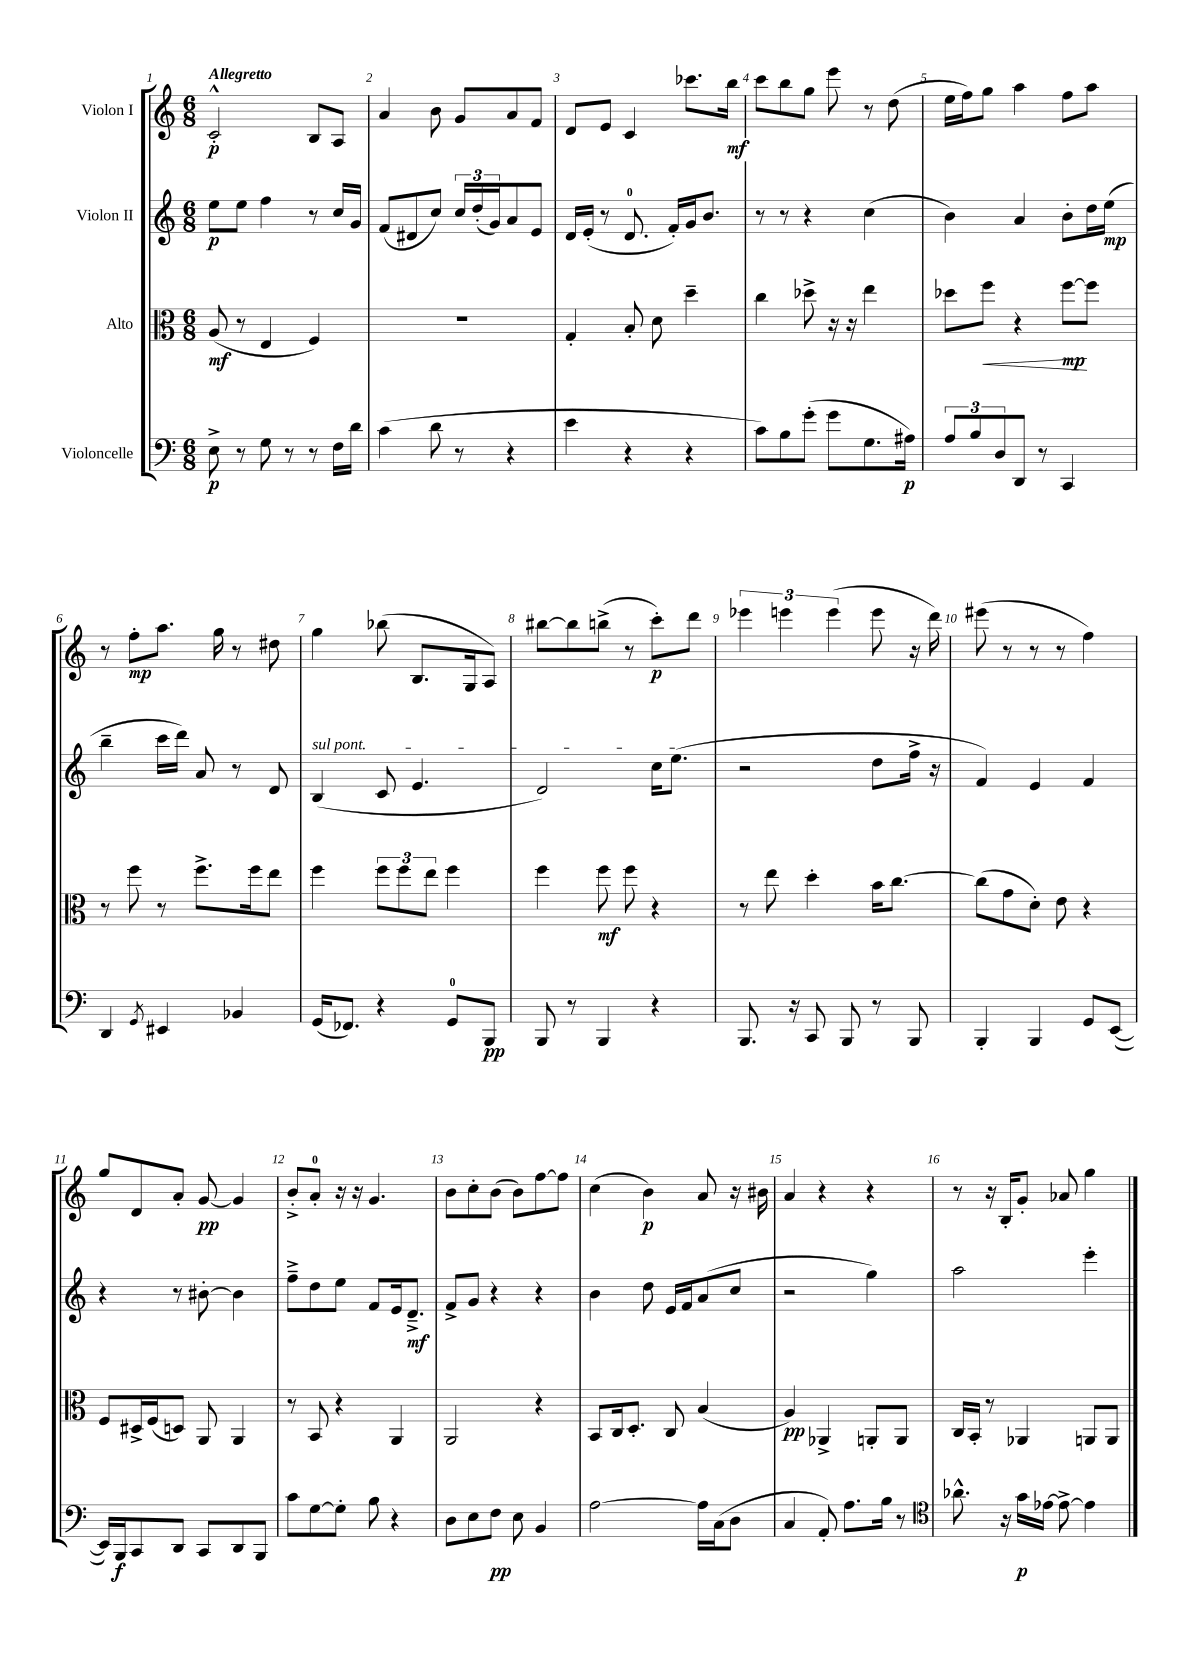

**kern	**dynam	**kern	**dynam	**kern	**dynam	**kern	**dynam
*part4	*part4	*part3	*part3	*part2	*part2	*part1	*part1
*staff4	*staff4	*staff3	*staff3	*staff2	*staff2	*staff1	*staff1
*I"Violoncelle	*	*I"Alto	*	*I"Violon II	*	*I"Violon I	*
*clefF4	*	*clefC3	*	*clefG2	*	*clefG2	*
*k[]	*	*k[]	*	*k[]	*	*k[]	*
*M6/8	*	*M6/8	*	*M6/8	*	*M6/8	*
=1	=1	=1	=1	=1	=1	=1	=1
!	!	!	!	!	!	!LO:TX:a:B:t=Allegretto	!
8E^\	p	(8A/	mf	8ee\L	p	2c'^^/	p
8r	.	8r	.	8ee\J	.	.	.
8G\	.	4E/	.	4ff\	.	.	.
8r	.	.	.	.	.	.	.
8r	.	4F/)	.	8r	.	8B/L	.
16F\LL	.	.	.	16cc/LL	.	8A/J	.
16d\JJ	.	.	.	16g/JJ	.	.	.
=2	=2	=2	=2	=2	=2	=2	=2
(4c\	.	2.r	.	(8f/L	.	4a/	.
.	.	.	.	8d#X/	.	.	.
8d\	.	.	.	8cc/J)	.	8b\	.
8r	.	.	.	24cc/LL	.	8g/L	.
.	.	.	.	(24dd'/	.	.	.
.	.	.	.	24g/J)	.	.	.
4r	.	.	.	8a/	.	8a/	.
.	.	.	.	8e/J	.	8f/J	.
=3	=3	=3	=3	=3	=3	=3	=3
4e\	.	4G'/	.	16d/LL	.	8d/L	.
.	.	.	.	(16e'/JJ	.	.	.
.	.	.	.	8r	.	8e/J	.
4r	.	8B'/	.	8.d/	.	4c/	.
.	.	8d\	.	.	.	.	.
.	.	.	.	16f'/LL)	.	.	.
4r	.	4dd~\	.	16g/J	.	8.ccc-X\L	.
.	.	.	.	8.b/J	.	.	.
.	.	.	.	.	.	16bb\Jk	mf
=4	=4	=4	=4	=4	=4	=4	=4
8c\L)	.	4cc\	.	8r	.	8ccc\L	.
8B\	.	.	.	8r	.	8bb\	.
(8g'\J	.	8dd-X^\	.	4r	.	8gg\J	.
8g\L	.	16r	.	.	.	8eee\	.
.	.	16r	.	.	.	.	.
8.G\	.	4ee\	.	(4cc\	.	8r	.
.	.	.	.	.	.	(8dd\	.
16A#X\Jk)	p	.	.	.	.	.	.
=5	=5	=5	=5	=5	=5	=5	=5
12A/L	.	8dd-X\L	.	4b\)	.	16ee\LL	.
.	.	.	.	.	.	16ff\J)	.
12B/	.	.	.	.	.	.	.
!	!	!	!LO:HP:b	!	!	!	!
.	.	8ff\J	<	.	.	8gg\J	.
12D/	.	.	.	.	.	.	.
8DD/J	.	4r	.	4a/	.	4aa\	.
8r	.	.	.	.	.	.	.
4CC/	.	[8ff\L	mp	8b'\L	.	8ff\L	.
.	.	8ff\J]	[	16dd\L	.	8aa\J	.
.	.	.	.	(16ee\JJ	mp	.	.
!!LO:LB:g=z
=6	=6	=6	=6	=6	=6	=6	=6
4DD/	.	8r	.	4bb~\	.	8r	.
.	.	8ff\	.	.	.	8ff'\L	mp
8qGG/	.	.	.	.	.	.	.
4EE#X/	.	8r	.	16ccc\LL	.	8.aa\J	.
.	.	.	.	16ddd\JJ)	.	.	.
.	.	8.ff^\L	.	8a/	.	.	.
.	.	.	.	.	.	16gg\	.
4BB-X/	.	.	.	8r	.	8r	.
.	.	16ff\k	.	.	.	.	.
.	.	8ee\J	.	8d/	.	8dd#X\	.
=7	=7	=7	=7	=7	=7	=7	=7
!	!	!	!	!LO:TX:a:i:t=sul pont.	!	!	!
(16GG/KL	.	4ff\	.	(4B/	.	4gg\	.
8.FF-X/J)	.	.	.	.	.	.	.
4r	.	12ff\L	.	8c/	.	(8bb-X\	.
.	.	12ff\	.	.	.	.	.
.	.	.	.	4.e/	.	8.B/L	.
.	.	12ee\J	.	.	.	.	.
8GG/L	.	4ff\	.	.	.	.	.
.	.	.	.	.	.	16G/k	.
8BBB/J	pp	.	.	.	.	8A/J)	.
=8	=8	=8	=8	=8	=8	=8	=8
8BBB/	.	4ff\	.	2d/)	.	[8bb#X\L	.
8r	.	.	.	.	.	8bb#\]	.
4BBB/	.	8ff\	mf	.	.	(8bbn^\J	.
.	.	8ff\	.	.	.	8r	.
4r	.	4r	.	16cc\KL	.	8ccc'\L)	p
.	.	.	.	(8.ee\J	.	.	.
.	.	.	.	.	.	8ddd\J	.
=9	=9	=9	=9	=9	=9	=9	=9
8.BBB/	.	8r	.	2r	.	6eee-X\	.
.	.	8ee\	.	.	.	.	.
.	.	.	.	.	.	6eeen\	.
16r	.	.	.	.	.	.	.
8CC/	.	4dd'\	.	.	.	.	.
.	.	.	.	.	.	(6eee\	.
8BBB/	.	.	.	.	.	.	.
8r	.	16b\KL	.	8dd\L	.	8eee\	.
.	.	[8.cc\J	.	.	.	.	.
8BBB/	.	.	.	16ff^\Jk	.	16r	.
.	.	.	.	16r	.	16ddd\)	.
=10	=10	=10	=10	=10	=10	=10	=10
4BBB'/	.	(8cc\L]	.	4f/)	.	(8eee#X\	.
.	.	8g\	.	.	.	8r	.
4BBB/	.	8d'\J)	.	4e/	.	8r	.
.	.	8e\	.	.	.	8r	.
8GG/L	.	4r	.	4f/	.	4ff\)	.
([8EE/J	.	.	.	.	.	.	.
!!LO:LB:g=z
=11	=11	=11	=11	=11	=11	=11	=11
16EE/LL])	.	8F/L	.	4r	.	8gg/L	.
16BBB/J	f	.	.	.	.	.	.
8CC/	.	16D#X^/L	.	.	.	8d/	.
.	.	(16F/J	.	.	.	.	.
8DD/J	.	8Dn/J)	.	8r	.	8a'/J	.
8CC/L	.	8AA/	.	[8b#X'\	.	[8g/	pp
8DD/	.	4AA/	.	4b#\]	.	4g/]	.
8BBB/J	.	.	.	.	.	.	.
=12	=12	=12	=12	=12	=12	=12	=12
8c\L	.	8r	.	8ff~^\L	.	8b'^/L	.
[8G\	.	8BB/	.	8dd\	.	8a'/J	.
8G'\J]	.	4r	.	8ee\J	.	16r	.
.	.	.	.	.	.	16r	.
8B\	.	.	.	8f/L	.	4.g/	.
4r	.	4AA/	.	16e/k	.	.	.
.	.	.	.	8.d~^/J	mf	.	.
=13	=13	=13	=13	=13	=13	=13	=13
8D\L	.	2AA/	.	8f^/L	.	8b\L	.
8E\	.	.	.	8g/J	.	8cc'\	.
8F\J	pp	.	.	4r	.	(8b\J	.
8E\	.	.	.	.	.	8b\L)	.
4BB/	.	4r	.	4r	.	[8ff\	.
.	.	.	.	.	.	8ff\J]	.
=14	=14	=14	=14	=14	=14	=14	=14
[2A\	.	8BB/L	.	4b\	.	(4cc\	.
.	.	16C/k	.	.	.	.	.
.	.	8.D'/J	.	.	.	.	.
.	.	.	.	8dd\	.	4b\)	p
.	.	8C/	.	16e/LL	.	.	.
.	.	.	.	16f/J	.	.	.
16A\LL]	.	(4B/	.	(8a/	.	8a/	.
(16C\J	.	.	.	.	.	.	.
8D\J	.	.	.	8cc/J	.	16r	.
.	.	.	.	.	.	16b#X\	.
=15	=15	=15	=15	=15	=15	=15	=15
4C/	.	4A/)	pp	2r	.	4a/	.
8AA'/)	.	4AA-X^/	.	.	.	4r	.
8.A\L	.	.	.	.	.	.	.
.	.	8AAn'/L	.	4gg\)	.	4r	.
16B\Jk	.	.	.	.	.	.	.
8r	.	8AA/J	.	.	.	.	.
=16	=16	=16	=16	=16	=16	=16	=16
*clefC4	*	*	*	*	*	*	*
8.a-X^^\	.	16C/LL	.	2aa\	.	8r	.
.	.	16BB'/JJ	.	.	.	.	.
.	.	8r	.	.	.	16r	.
16r	.	.	.	.	.	16B'/KL	.
16g\LL	p	4AA-X/	.	.	.	8g'/J	.
[16e-X\JJ	.	.	.	.	.	.	.
8e-^\_	.	.	.	.	.	8a-X/	.
4e-\]	.	8AAn/L	.	4eee'\	.	4gg\	.
.	.	8AA/J	.	.	.	.	.
==	==	==	==	==	==	==	==
*-	*-	*-	*-	*-	*-	*-	*-
